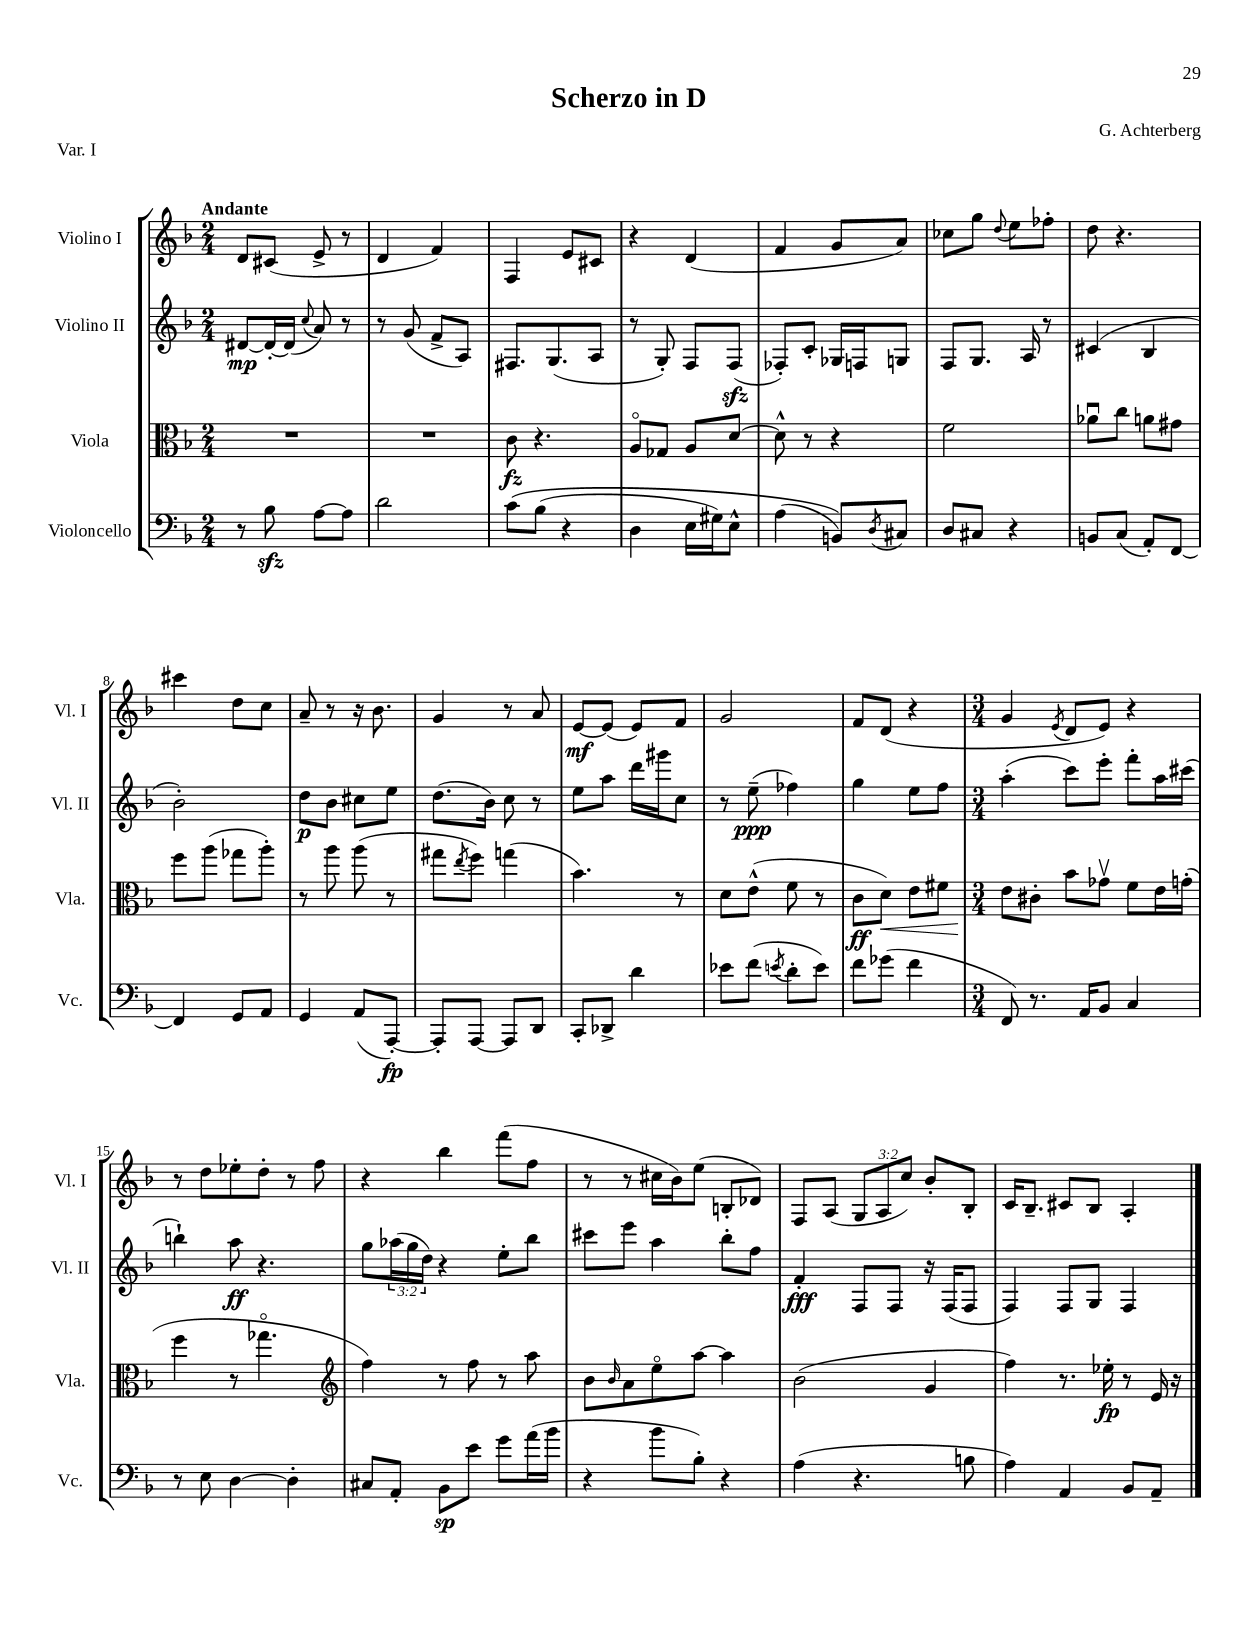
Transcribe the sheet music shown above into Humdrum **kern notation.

**kern	**dynam	**kern	**dynam	**kern	**dynam	**kern	**dynam
*part4	*part4	*part3	*part3	*part2	*part2	*part1	*part1
*staff4	*staff4	*staff3	*staff3	*staff2	*staff2	*staff1	*staff1
*I"Violoncello	*	*I"Viola	*	*I"Violino II	*	*I"Violino I	*
*I'Vc.	*	*I'Vla.	*	*I'Vl. II	*	*I'Vl. I	*
*clefF4	*	*clefC3	*	*clefG2	*	*clefG2	*
*k[b-]	*	*k[b-]	*	*k[b-]	*	*k[b-]	*
*M2/4	*	*M2/4	*	*M2/4	*	*M2/4	*
=1	=1	=1	=1	=1	=1	=1	=1
!	!	!	!	!	!	!LO:TX:a:B:t=Andante	!
8r	.	2r	.	[8d#X/L	mp	8d/L	.
8B-zz\	.	.	.	16d#'/L_	.	(8c#X/J	.
.	.	.	.	(16d#/JJ]	.	.	.
.	.	.	.	8qqcc/	.	.	.
[8A\L	.	.	.	8a/)	.	8e^/	.
8A\J]	.	.	.	8r	.	8r	.
=2	=2	=2	=2	=2	=2	=2	=2
2d\	.	2r	.	8r	.	4d/	.
.	.	.	.	(8g/	.	.	.
.	.	.	.	8f^/L	.	4f/)	.
.	.	.	.	8A/J)	.	.	.
=3	=3	=3	=3	=3	=3	=3	=3
(8c\L	.	8c\	fz	8.F#X/L	.	4F/	.
(8B-\J	.	4.r	.	.	.	.	.
.	.	.	.	(8.G/	.	.	.
4r	.	.	.	.	.	8e/L	.
.	.	.	.	8A/J	.	8c#X/J	.
=4	=4	=4	=4	=4	=4	=4	=4
4D\	.	8A/L	.	8r	.	4r	.
.	.	8G-X/J	.	8G'/)	.	.	.
16E\LL	.	8A/L	.	8F/L	.	(4d/	.
16G#X\J)	.	.	.	.	.	.	.
8E^^\J	.	[8d/J	.	(8Fzz/J	.	.	.
=5	=5	=5	=5	=5	=5	=5	=5
(4A\	.	8d^^\]	.	8F-X'/L)	.	4f/	.
.	.	8r	.	8c'/J	.	.	.
8BBn/L))	.	4r	.	16G-X/LL	.	8g/L	.
.	.	.	.	16Fn/J	.	.	.
8qD/	.	.	.	.	.	.	.
8C#X/J	.	.	.	8Gn/J	.	8a/J)	.
=6	=6	=6	=6	=6	=6	=6	=6
8D/L	.	2f\	.	8F/L	.	8cc-X\L	.
8C#X/J	.	.	.	8.G/J	.	8gg\J	.
.	.	.	.	.	.	8qqdd/	.
4r	.	.	.	.	.	8ee\L	.
.	.	.	.	16A/	.	.	.
.	.	.	.	8r	.	8ff-X'\J	.
=7	=7	=7	=7	=7	=7	=7	=7
8BBn/L	.	8a-Xu\L	.	(4c#X/	.	8dd\	.
(8C/J	.	8cc\J	.	.	.	4.r	.
8AA'/L)	.	8an\L	.	4B-/	.	.	.
[8FF/J	.	8g#X\J	.	.	.	.	.
!!LO:LB:g=z
=8	=8	=8	=8	=8	=8	=8	=8
4FF/]	.	8ff\L	.	2b-'\)	.	4ccc#X\	.
.	.	(8aa\J	.	.	.	.	.
8GG/L	.	8gg-X\L	.	.	.	8dd\L	.
8AA/J	.	8aa'\J)	.	.	.	8cc\J	.
=9	=9	=9	=9	=9	=9	=9	=9
4GG/	.	8r	.	8dd\L	p	8a~/	.
.	.	8aa\	.	8b-\J	.	8r	.
(8AA/L	.	(8aa\	.	8cc#X\L	.	16r	.
.	.	.	.	.	.	8.b-\	.
[8AAA'/J)	fp	8r	.	8ee\J	.	.	.
=10	=10	=10	=10	=10	=10	=10	=10
8AAA'/L]	.	8gg#X\L	.	(8.dd\L	.	4g/	.
.	.	8qee/	.	.	.	.	.
[8AAA/J	.	8ff\J)	.	.	.	.	.
.	.	.	.	16b-\Jk)	.	.	.
8AAA/L]	.	(4ggn\	.	8cc\	.	8r	.
8DD/J	.	.	.	8r	.	8a/	.
=11	=11	=11	=11	=11	=11	=11	=11
8CC'/L	.	4.b-\)	.	8ee\L	.	[8e/L	mf
8DD-X^/J	.	.	.	8aa\J	.	(8e/J]	.
4d\	.	.	.	16ddd\LL	.	8e/L)	.
.	.	.	.	16ggg#X\J	.	.	.
.	.	8r	.	8cc\J	.	8f/J	.
=12	=12	=12	=12	=12	=12	=12	=12
8e-X\L	.	8d\L	.	8r	.	2g/	.
(8f\J	.	(8e^^\J	.	(8ee~\	ppp	.	.
8qen/	.	.	.	.	.	.	.
8d'\L	.	8f\	.	4ff-X\)	.	.	.
8e\J)	.	8r	.	.	.	.	.
=13	=13	=13	=13	=13	=13	=13	=13
8f\L	.	8c\L	ff	4gg\	.	8f/L	.
!	!	!	!LO:HP:b	!	!	!	!
(8g-X\J	.	8d\J)	<	.	.	(8d/J	.
4f\	.	8e\L	.	8ee\L	.	4r	.
.	.	8f#X\J	.	8ff\J	.	.	.
=14	=14	=14	=14	=14	=14	=14	=14
*M3/4	*	*M3/4	*	*M3/4	*	*M3/4	*
8FF/)	.	8e\L	.	(4aa'\	.	4g/	.
8.r	.	8c#X'\J	[	.	.	.	.
.	.	.	.	.	.	8qe/	.
.	.	8b-\L	.	8ccc\L)	.	8d/L	.
16AA/KL	.	.	.	.	.	.	.
8BB-/J	.	8g-Xv\J	.	8eee'\J	.	8e/J)	.
4C/	.	8f\L	.	8fff'\L	.	4r	.
.	.	16e\L	.	16aa\L	.	.	.
.	.	(16gn'\JJ	.	(16ccc#X\JJ	.	.	.
!!LO:LB:g=z
=15	=15	=15	=15	=15	=15	=15	=15
8r	.	4ff\	.	4bbn`\)	.	8r	.
8E\	.	.	.	.	.	8dd\L	.
[4D\	.	8r	.	8aa\	ff	8ee-X'\	.
.	.	4.gg-X\	.	4.r	.	8dd'\J	.
4D'\]	.	.	.	.	.	8r	.
.	.	.	.	.	.	8ff\	.
=16	=16	=16	=16	=16	=16	=16	=16
*	*	*clefG2	*	*	*	*	*
8C#X/L	.	4ff\)	.	8gg\L	.	4r	.
8AA'/J	.	.	.	(24aa-X\L	.	.	.
.	.	.	.	24gg\	.	.	.
.	.	.	.	24dd\JJ)	.	.	.
8BB-\L	sp	8r	.	4r	.	4bb-\	.
8e\J	.	8ff\	.	.	.	.	.
8g\L	.	8r	.	8ee'\L	.	(8fff\L	.
(16a\L	.	8aa\	.	8bb-\J	.	8ff\J	.
16b-\JJ	.	.	.	.	.	.	.
=17	=17	=17	=17	=17	=17	=17	=17
4r	.	8b-\L	.	8ccc#X\L	.	8r	.
.	.	16qqb-/	.	.	.	.	.
.	.	8a\	.	8eee\J	.	8r	.
8b-\L	.	8ee\	.	4aa\	.	16cc#X\LL	.
.	.	.	.	.	.	16b-\J)	.
8B-'\J)	.	[8aa\J	.	.	.	(8ee\J	.
4r	.	4aa\]	.	8bb-'\L	.	8Bn'/L	.
.	.	.	.	8ff\J	.	8d-X/J)	.
=18	=18	=18	=18	=18	=18	=18	=18
(4A\	.	(2b-\	.	4f'/	fff	8F/L	.
.	.	.	.	.	.	(8A/J	.
4.r	.	.	.	8F/L	.	12G/L	.
.	.	.	.	.	.	12A/	.
.	.	.	.	8F/J	.	.	.
.	.	.	.	.	.	12cc/J)	.
.	.	4g/	.	16r	.	8b-'/L	.
.	.	.	.	(16F/KL	.	.	.
8Bn\	.	.	.	8F/J	.	8B-'/J	.
=19	=19	=19	=19	=19	=19	=19	=19
4A\)	.	4ff\)	.	4F/)	.	16c/KL	.
.	.	.	.	.	.	8.B-~/J	.
4AA/	.	8.r	.	8F/L	.	8c#X/L	.
.	.	.	.	8G/J	.	8B-/J	.
.	.	16ee-X'\	fp	.	.	.	.
8BB-/L	.	8r	.	4F/	.	4A'/	.
8AA~/J	.	16e/	.	.	.	.	.
.	.	16r	.	.	.	.	.
==	==	==	==	==	==	==	==
*-	*-	*-	*-	*-	*-	*-	*-
